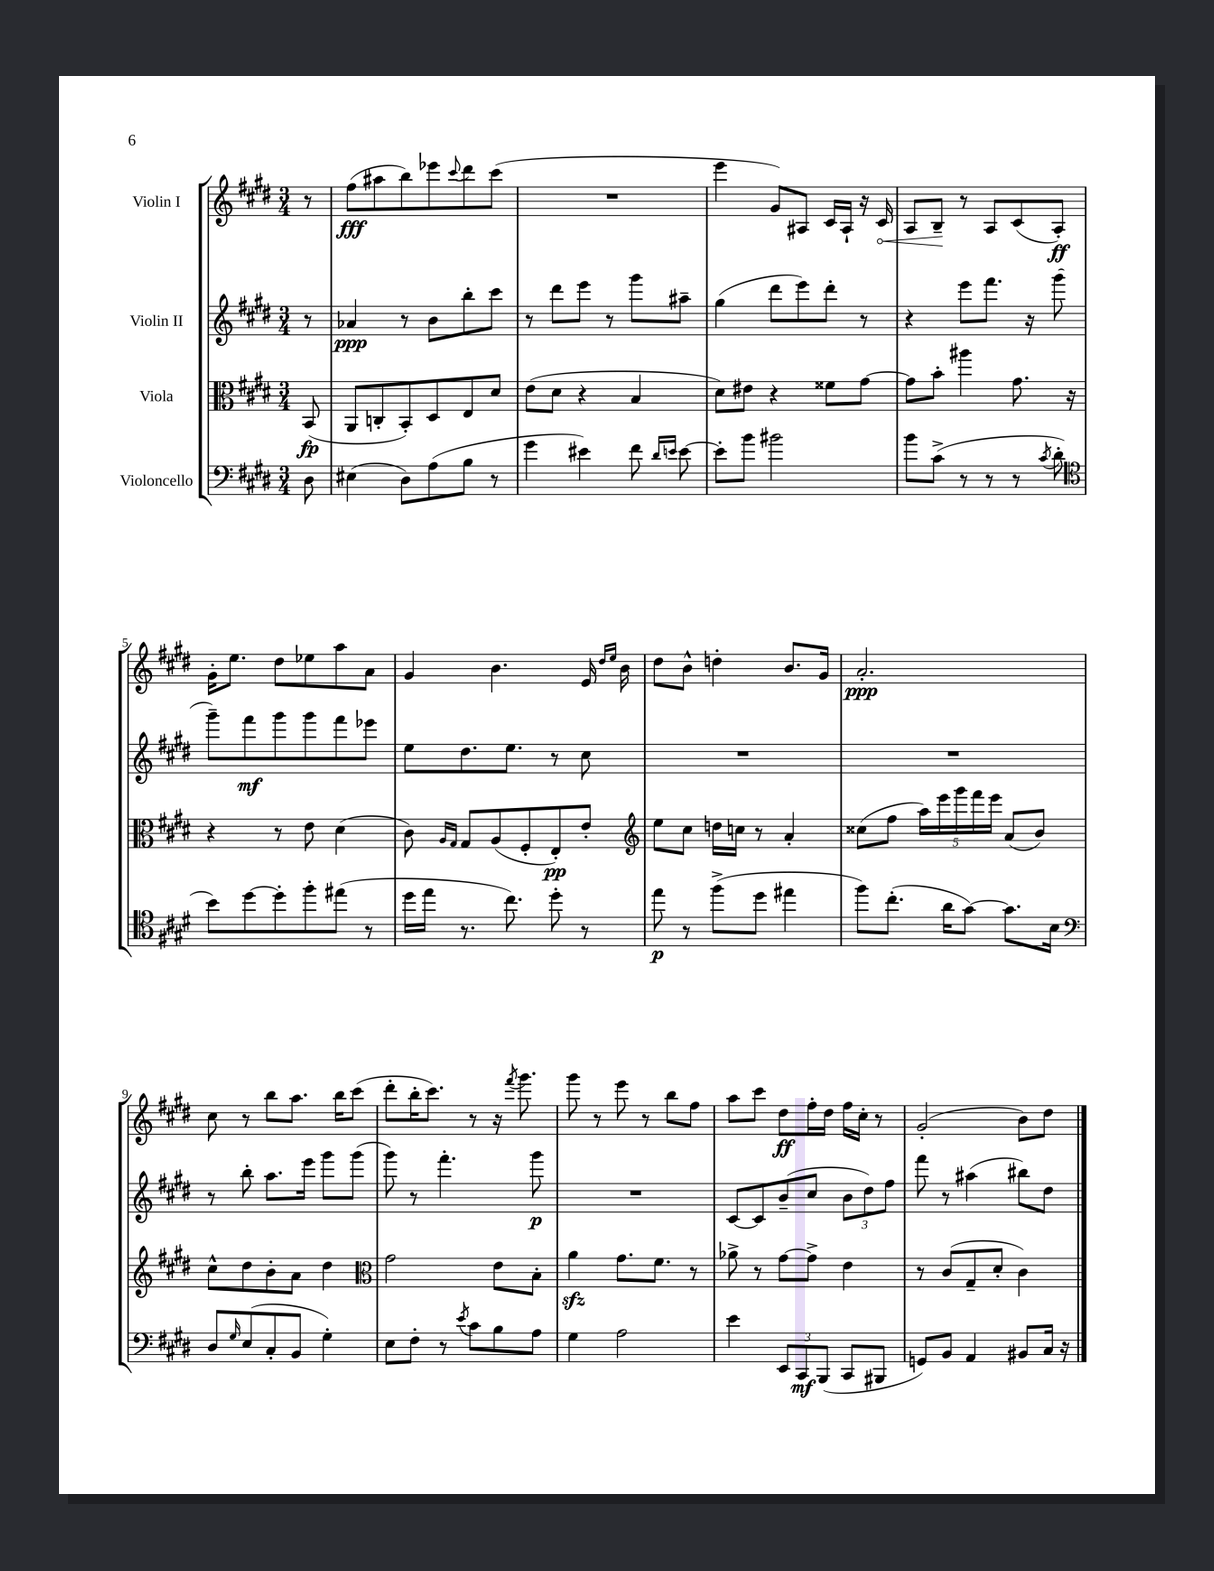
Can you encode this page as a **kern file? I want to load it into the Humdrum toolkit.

**kern	**dynam	**kern	**dynam	**kern	**dynam	**kern	**dynam
*part4	*part4	*part3	*part3	*part2	*part2	*part1	*part1
*staff4	*staff4	*staff3	*staff3	*staff2	*staff2	*staff1	*staff1
*I"Violoncello	*	*I"Viola	*	*I"Violin II	*	*I"Violin I	*
*clefF4	*	*clefC3	*	*clefG2	*	*clefG2	*
*k[f#c#g#d#]	*	*k[f#c#g#d#]	*	*k[f#c#g#d#]	*	*k[f#c#g#d#]	*
*M3/4	*	*M3/4	*	*M3/4	*	*M3/4	*
=	=	=	=	=	=	=	=
8D#\	.	(8BB/	fp	8r	.	8r	.
=1	=1	=1	=1	=1	=1	=1	=1
(4E#X\	.	8AA/L	.	4a-X/	ppp	(8ff#\L	fff
.	.	8Cn'/	.	.	.	8aa#X\	.
8D#\L)	.	8BB'/)	.	8r	.	8bb\)	.
(8A\	.	8D#/	.	8b\L	.	8eee-X\	.
.	.	.	.	.	.	8qqccc#/	.
8B\J	.	8E/	.	8bb'\	.	8ddd#\	.
8r	.	8d#/J	.	8ccc#\J	.	(8ccc#\J	.
=2	=2	=2	=2	=2	=2	=2	=2
4g#\	.	(8e\L	.	8r	.	2.r	.
.	.	8d#\J	.	8ddd#\L	.	.	.
4e#X\)	.	4r	.	8eee\J	.	.	.
.	.	.	.	8r	.	.	.
8f#\	.	4B/	.	8ggg#\L	.	.	.
16qqd#/LL	.	.	.	.	.	.	.
16qqen/JJ	.	.	.	.	.	.	.
[8e\	.	.	.	8aa#X~\J	.	.	.
=3	=3	=3	=3	=3	=3	=3	=3
8e'\L]	.	8d#\L)	.	(4gg#\	.	4eee\	.
8b\J	.	8e#X\J	.	.	.	.	.
2b#X\	.	4r	.	8ddd#\L	.	8g#/L)	.
.	.	.	.	8eee\)	.	8A#X/J	.
.	.	8f##X\L	.	8ddd#'\J	.	16c#/LL	.
.	.	.	.	.	.	16A#`/JJ	.
.	.	[8g#\J	.	8r	.	16r	.
!	!	!	!	!	!	!	!LO:HP:b
.	.	.	.	.	.	16c#/	<
=4	=4	=4	=4	=4	=4	=4	=4
8b\L	.	8g#\L]	.	4r	.	8A/L	.
(8c#^\J	.	8b'\J	.	.	.	8B~/J	.
8r	.	4aa#X\	.	8eee\L	.	8r	[
8r	.	.	.	8.fff#\J	.	8A/L	.
8r	.	8.g#\	.	.	.	(8c#/	.
.	.	.	.	16r	.	.	.
8qc#/	.	.	.	.	.	.	.
8d#'\	.	.	.	(8ggg#\	.	8A'/J)	ff
.	.	16r	.	.	.	.	.
!!LO:LB:g=z
=5	=5	=5	=5	=5	=5	=5	=5
*clefC4	*	*	*	*	*	*	*
8b\L)	.	4r	.	8ggg#~\L)	.	16g#'\KL	.
.	.	.	.	.	.	8.ee\J	.
[8dd#\	.	.	.	8fff#\	mf	.	.
8dd#'\]	.	8r	.	8ggg#\	.	8dd#\L	.
8ff#'\	.	8e\	.	8ggg#\	.	8ee-X\	.
(8ee#X\J	.	(4d#\	.	8fff#\	.	8aa\	.
8r	.	.	.	8eee-X\J	.	8a\J	.
=6	=6	=6	=6	=6	=6	=6	=6
16dd#\LL	.	8c#\)	.	8ee\L	.	4g#/	.
16ee\JJ	.	.	.	.	.	.	.
.	.	16qqA/LL	.	.	.	.	.
.	.	16qqG#/JJ	.	.	.	.	.
8.r	.	8G#/L	.	8.dd#\	.	.	.
.	.	(8A/	.	.	.	4.b\	.
8.cc#\)	.	.	.	8.ee\J	.	.	.
.	.	8F#'/	.	.	.	.	.
8dd#'\	.	8E'/)	pp	8r	.	.	.
8r	.	8e'/J	.	8cc#\	.	16e/	.
.	.	.	.	.	.	16qqdd#/LL	.
.	.	.	.	.	.	16qqee/JJ	.
.	.	.	.	.	.	16b\	.
=7	=7	=7	=7	=7	=7	=7	=7
*	*	*clefG2	*	*	*	*	*
8ee\	p	8ee\L	.	2.r	.	8dd#\L	.
8r	.	8cc#\J	.	.	.	8b^^\J	.
(8ff#^\L	.	16ddn\LL	.	.	.	4ddn'\	.
.	.	16ccn\JJ	.	.	.	.	.
8dd#\J	.	8r	.	.	.	.	.
4ee#X\	.	4a'/	.	.	.	8.b/L	.
.	.	.	.	.	.	16g#/Jk	.
=8	=8	=8	=8	=8	=8	=8	=8
8ff#\L)	.	(8cc##X\L	.	2.r	.	2.a'/	ppp
(8.cc#'\J	.	8ff#\J	.	.	.	.	.
.	.	20aa\LL)	.	.	.	.	.
.	.	20eee\	.	.	.	.	.
16a\KL	.	.	.	.	.	.	.
.	.	20ggg#\	.	.	.	.	.
[8g#\J)	.	.	.	.	.	.	.
.	.	20fff#\	.	.	.	.	.
.	.	20eee\JJ	.	.	.	.	.
8.g#\L]	.	(8a/L	.	.	.	.	.
.	.	8b/J)	.	.	.	.	.
16B\Jk	.	.	.	.	.	.	.
!!LO:LB:g=z
=9	=9	=9	=9	=9	=9	=9	=9
*clefF4	*	*	*	*	*	*	*
8D#/L	.	8cc#^^\L	.	8r	.	8cc#\	.
16qqG#/	.	.	.	.	.	.	.
(8E/	.	8dd#\	.	8bb'\	.	8r	.
8C#'/	.	8b'\	.	8.aa\L	.	8bb\L	.
8BB/J	.	8a\J	.	.	.	8.aa\J	.
.	.	.	.	16eee\Jk	.	.	.
4G#'\)	.	4dd#\	.	8ggg#\L	.	.	.
.	.	.	.	.	.	16bb\KL	.
.	.	.	.	(8ggg#\J	.	(8ccc#\J	.
=10	=10	=10	=10	=10	=10	=10	=10
*	*	*clefC3	*	*	*	*	*
8E\L	.	2g#\	.	8ggg#\)	.	8ddd#'\L	.
8F#'\J	.	.	.	8r	.	16bb'\K	.
.	.	.	.	.	.	8.ccc#\J)	.
8r	.	.	.	4.fff#'\	.	.	.
8qe/	.	.	.	.	.	.	.
8c#\L	.	.	.	.	.	8r	.
8B\	.	8e\L	.	.	.	16r	.
.	.	.	.	.	.	8qfff#/	.
.	.	.	.	.	.	8.ggg#\	.
8A\J	.	8B'\J	.	8ggg#\	p	.	.
=11	=11	=11	=11	=11	=11	=11	=11
4G#\	.	4azz\	.	2.r	.	8ggg#\	.
.	.	.	.	.	.	8r	.
2A\	.	8.g#\L	.	.	.	8eee\	.
.	.	.	.	.	.	8r	.
.	.	8.f#\J	.	.	.	.	.
.	.	.	.	.	.	8bb\L	.
.	.	8r	.	.	.	8ff#\J	.
=12	=12	=12	=12	=12	=12	=12	=12
4e\	.	8a-X^\	.	[8c#/L	.	8aa\L	.
.	.	8r	.	8c#/]	.	8ccc#\J	.
12EE/L	.	[8g#\L	.	(8b~/	.	8dd#\L	ff
12CC#/	mf	.	.	.	.	.	.
.	.	8g#^\J]	.	8cc#/J	.	16ff#'\L	.
(12BBB/J	.	.	.	.	.	.	.
.	.	.	.	.	.	16dd#\JJ	.
8CC#/L	.	4e\	.	12b\L	.	16ff#\LL	.
.	.	.	.	.	.	16cc#'\JJ	.
.	.	.	.	12dd#\)	.	.	.
8BBB#X/J	.	.	.	.	.	8r	.
.	.	.	.	12ff#\J	.	.	.
=13	=13	=13	=13	=13	=13	=13	=13
8GGn/L)	.	8r	.	8fff#\	.	(2g#'/	.
8BB/J	.	(8c#/L	.	8r	.	.	.
4AA/	.	8G#~/	.	(4aa#X\	.	.	.
.	.	8d#'/J	.	.	.	.	.
8BB#X/L	.	4c#\)	.	8bb#X\L)	.	8b\L)	.
16C#/Jk	.	.	.	8dd#\J	.	8dd#\J	.
16r	.	.	.	.	.	.	.
==	==	==	==	==	==	==	==
*-	*-	*-	*-	*-	*-	*-	*-
